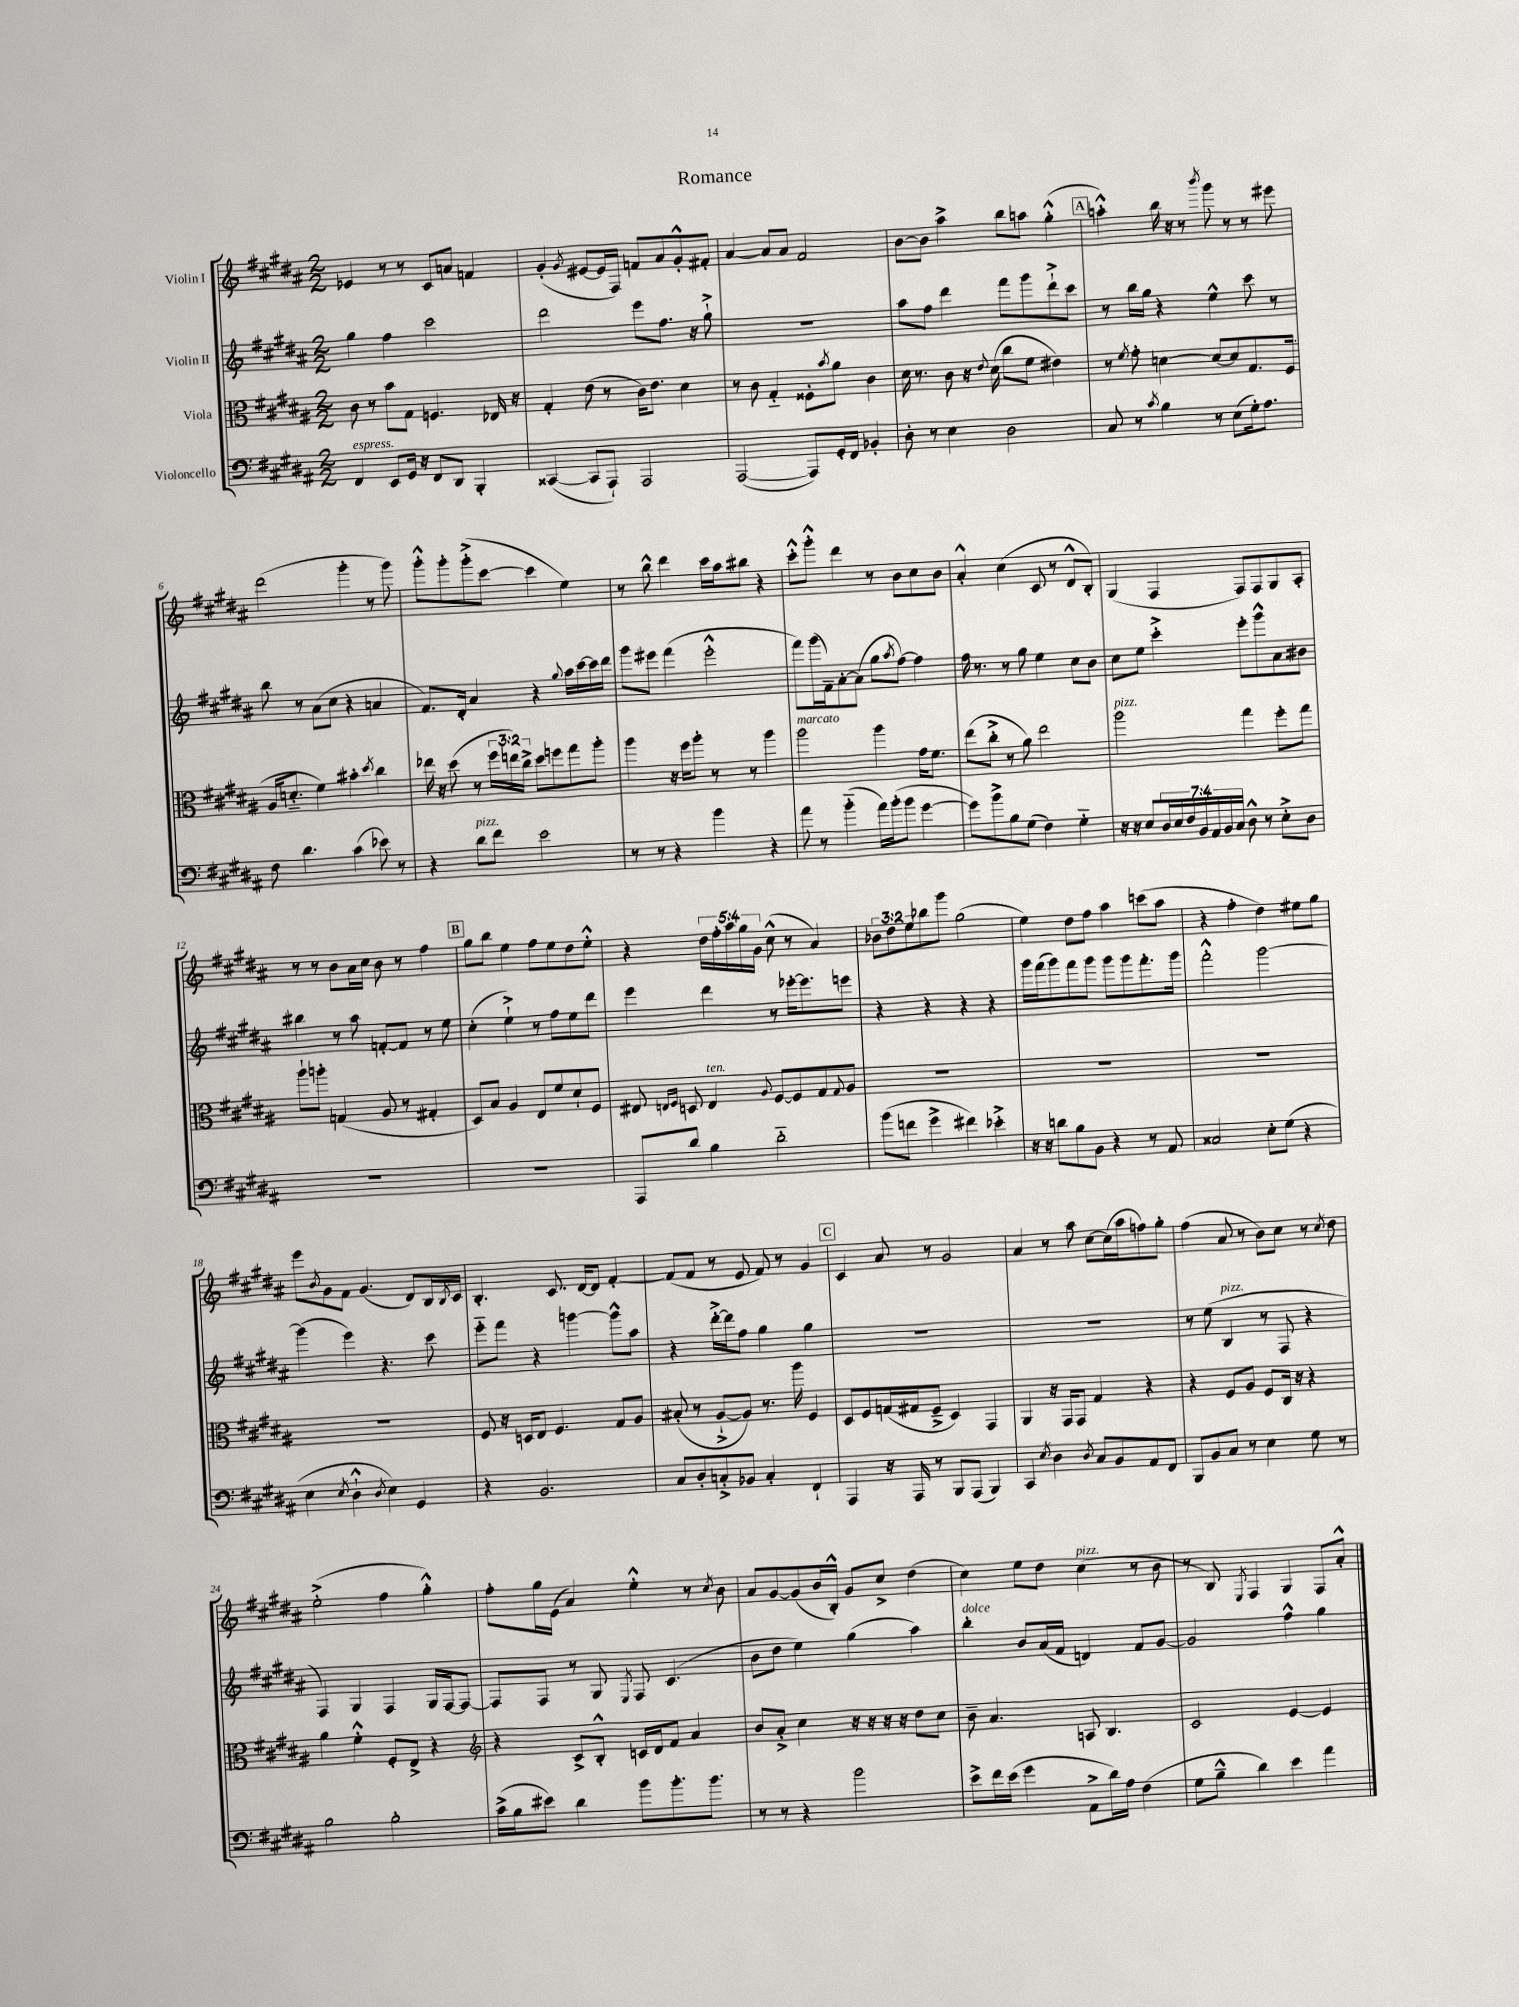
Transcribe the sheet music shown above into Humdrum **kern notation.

**kern	**kern	**kern	**kern
*staff4	*staff3	*staff2	*staff1
*clefF4	*clefC3	*clefG2	*clefG2
*k[f#c#g#d#a#]	*k[f#c#g#d#a#]	*k[f#c#g#d#a#]	*k[f#c#g#d#a#]
*M2/2	*M2/2	*M2/2	*M2/2
4FF#/	8c#\	4gg#\	4e-/
.	8r	.	.
8EE/L	8b\L	4ff#\	8r
16GG#/Jk	8G#\J	.	8r
16r	.	.	.
8FF#/L	4.F/	2ccc#\	8c#/L
8DD#/J	.	.	8a/J
4BBB'/	.	.	4f/
.	16E-/	.	.
.	16r	.	.
=	=	=	=
([4CC##/	4G#'/	2ddd#\	(4g#'/
.	.	.	8qg#/
8CC##/]L	(8e\	.	[8e#/L
8AAA#`/J)	8r	.	16e#/]L
.	.	.	16F#/JJ)
2AAA#/	16c#\LK)	8eee\L	8f/L
.	8.e\J	.	.
.	.	8.ff#\J	8a#/
.	4d#\	.	8g#'^^/
.	.	16r	.
.	.	8gg#`^\	8f#'/J
=	=	=	=
([2AAA#/	8r	1r	[4a#/
.	8c#\	.	.
.	4G#'~/	.	8a#/]L
.	.	.	8a#/J
8AAA#/]L)	8F##'\L	.	2f#/
.	8qb/	.	.
16GG#'/L	8a#\J	.	.
16FF#/JJ	.	.	.
4BB-'/	4c#\	.	.
=	=	=	=
8D#'\	16d#\	8aa#\L	[8b\L
.	8.r	.	.
8r	.	8ff#\J	8b\]J
4E\	8c#\	4ddd#\	4aa#^\
.	16r	.	.
.	8qqe/	.	.
.	(16d#\	.	.
2D#\	8cc#\L	8fff#\L	8bb\L
.	8f#\J	8ggg#\	8aa\J
.	4e#\)	8ddd#`^\	(4gg#'^^\
.	.	8ccc#\J	.
=	=	=	=
8C#/	8r	8r	4aa'^^\)
.	8qf#/	.	.
8r	8g#'\	16bb\LL	.
.	.	16gg#\JJ	.
8qc#/	.	.	.
4B\	[4d\	4r	16bb\
.	.	.	16r
.	.	.	8r
.	.	.	8qbbb/
8r	8d/_L	4ee^^\	8ggg#\
(8E\L	8d/]	.	8r
16G#'\k)	8.G#/	8ccc#\	8r
8.A#\J	.	.	.
.	.	8r	8eee#\
.	(16F#/Jk	.	.
=	=	=	=
8F#\	16A#/LK	8bb\	(2ddd#\
.	8.d'~/J	.	.
4.d#\	.	8r	.
.	4f#\)	(8a#\L	.
.	.	8cc#\J	.
(4c#\	4b#'\	4r	4ggg#'\
.	8qdd#/	.	.
8e-\)	4cc#\	4a/	8r
8r	.	.	8ggg#\)
=	=	=	=
4r	16ee-\	8.f#/L)	8ggg#'^^\L
.	16r	.	.
.	(8dd#\	.	8ggg#'\
.	.	16d#'/Jk	.
8d#\L	8r	4a#/	(8ggg#'^\
8f#\J	24ff#\LL	.	[8ccc#\J
.	24ee\)	.	.
.	24cc#^\JJ	.	.
2e\	8dd#\L	4r	4ccc#\]
.	8ff\	.	.
.	.	8qqgg#/	.
.	8gg#\	16aa#\LL	4ee\)
.	.	[16ccc#\	.
.	8aa#'\J	16ccc#\]	.
.	.	16ddd#\JJ	.
=	=	=	=
8r	4aa#\	8ggg#\L	8r
8r	.	8eee#\J	8bb^^\
4r	16r	(4fff#\	4ddd#\
.	16ff#\LK	.	.
.	8aa#'\J	.	.
4b\	8r	2eee#'^^\	16ccc#\LL
.	.	.	16aa#\J
.	8r	.	8bb#\J
4r	4aa#\	.	4r
=	=	=	=
8a#\	2aa#\	8fff#\L)	8ccc#'^^\L
8r	.	(16ggg#\L	8ggg#'^^\J
.	.	16f#~\J)	.
(4b'~\	.	[8a#'\	4ddd#\
.	.	(8a#\]J	.
16a#\LL)	4aa#\	8gg#\L	8r
(16b'\J	.	.	.
.	.	8qaa#/	.
8b\J	.	[8ff#\J)	8b\L
[4g#\	16g#\LK	4ff#\]	8cc#\
.	8.f#\J	.	.
.	.	.	8b\J
=	=	=	=
8g#\]L)	(8ee\L	16ff#\	4a#'^^/
.	.	8.r	.
8b^\	8cc#'^\J	.	.
8B\	8r	8r	(4cc#\
(8G#\J	8a#\)	8gg#\	.
4F#\)	2ee\	4ee\	8c#/
.	.	.	8r
4G#'~\	.	8cc#\L	8d#^^/L
.	.	8b\J	8B'/J)
=	=	=	=
16r	2aa#\	8cc#\L	(4G#/
16r	.	.	.
8E/L	.	8ee\J	.
28D#/L	.	4ccc#'^\	4F#/
28E/	.	.	.
28F#/	.	.	.
28BB/	.	.	.
28AA#/	.	.	.
28BB/	.	.	.
28C#/JJ	.	.	.
8D#^^\	4gg#\	8eee'\L	8F#/L)
8r	.	8ggg#^^\	8F#/
8E'^\L	8ff#'\L	8a#\	8G#/
8D#\J	8gg#\J	8b#\J	8A#'/J
=	=	=	=
1r	8aa#`\L	4bb#\	8r
.	8aa'\J	.	8r
.	(4G/	8r	8b\L
.	.	8aa#\	16a#\L
.	.	.	16cc#\JJ
.	8A#/	[8f'/L	8b\
.	8r	8f/]J	8r
.	4G#'/	8r	4ff#\
.	.	8ee\	.
=	=	=	=
1r	8D#/L)	(4cc#'\	8gg#\L
.	8B/J	.	8bb\J
.	4A#/	4ee`^\)	4ee\
.	8E/L	8r	8ff#\L
.	8f#/	8ff#\L	8ee\
.	8d#`/	8ee\	8dd#\
.	8F#/J	8ddd#\J	8ee'^^\J
=	=	=	=
8AAA#/L	8E#/	4eee\	4r
.	16qqE/LL	.	.
.	16qqF#/JJ	.	.
8d#/J	8D/	.	.
4B\	4E/	4ddd#\	20dd#\LL
.	.	.	20ff#'\
.	.	.	20aa#\
.	.	.	20gg#\
.	.	.	20g#\JJ
.	8qqA#/	.	.
2d#'~\	[8F#/L	8r	(8cc#^^\
.	8F#/]	[16eee-'\LK	8r
.	.	8.eee-\]	.
.	8G#/	.	4a#/)
.	8qqG#/	.	.
.	8A#/J	8eee\J	.
=	=	=	=
(8b\L	1r	4r	12b-\L
.	.	.	12dd#\
8f\J	.	.	.
.	.	.	12ee\
4g#^\	.	4r	8bb-\
.	.	.	8ggg#\J
4f#\)	.	4r	(2gg#\
4e-'^\	.	4r	.
=	=	=	=
16r	1r	16ggg#\LL	4ee\)
16r	.	(16fff#\J	.
8d\L	.	8ggg#\)	.
8B\	.	8fff#\	8dd#\L
8BB\J	.	8ggg#\J	8ff#\J
4r	.	8ggg#\L	4aa#\
.	.	8ggg#\	.
8r	.	8.fff#'\	(8ccc\L
8AA#/	.	.	8aa#\J
.	.	16ggg#\Jk	.
=	=	=	=
2C##/	1r	2fff#'^^\	4r
.	.	.	4ff#'\
8E'\L	.	[2ggg#\	4dd#\)
(8G#\J	.	.	.
4r	.	.	8ee#\L
.	.	.	8gg#\J
=	=	=	=
4E\	1r	(4ggg#\]	8eee\L
.	.	.	8qb/
.	.	.	8g#\
8qE/	.	.	.
4D#`^^\	.	4eee\)	8f#\J
.	.	.	(4.g#/
8qD#/	.	.	.
4E\)	.	4.r	.
4GG#/	.	.	8d#/L)
.	.	8ccc#\	16B/L
.	.	.	8qB/
.	.	.	16c#/JJ
=	=	=	=
4r	8F#/	8eee'~\L	4.B'/
.	16r	8fff#\J	.
.	16D/LK	.	.
2.BB/	8E/J	4r	.
.	4.F#/	.	8.c#/
.	.	[4ggg\	.
.	.	.	[16d#/LK
.	.	.	8d#/]J
.	8G#/L	8ggg^^\]L	[4f#'/
.	8A#/J	8aa#\J	.
=	=	=	=
8C#/L	(8B#'/	4r	(8f#/]L
8D#'/	8r	.	8f#/J
8C'^/	[8A#`^/L	[16ddd#'^\LL	8r
.	.	16ddd#\]J	.
8BB-/J	8A#/]J)	8ff#\J	8e/
4C'/	8.r	4gg#\	8f#/)
.	.	.	8r
.	16aa#\	.	.
4FF#`/	4F#/	4gg#\	4g#/
=	=	=	=
4AAA#/	8D#/L	1r	4c#/
.	8F#/	.	.
16r	(16G/L	.	8a#/
16AAA#/	16G#/J	.	.
8r	8F#~^/J	.	8r
8BBB/L	4D#/)	.	2g#/
(8AAA#/J	.	.	.
4BBB/)	4GG#/	.	.
=	=	=	=
4CC#/	4AA#/	1r	4a#/
8qE/	.	.	.
4D#\	16r	.	8r
.	16GG#/LK	.	.
.	8GG#/J	.	8aa#\
8qD#/	.	.	.
8C#/L	4G#/	.	[8cc#\L
8BB/	.	.	(16cc#\]L
.	.	.	16aa#\J
8AA#/	4r	.	8ff\)
8FF#/J	.	.	8gg#'\J
=	=	=	=
8BBB/L	4r	8r	(4ff#\
8BB/	.	(8ee\	.
8C#/J	8F#/L	4B/	8a#/
8r	8A#/J	.	8r
4E\	8F#/L	8r	8b\L)
.	16C#/Jk	8F#/	8cc#\J
.	16r	.	.
8G#\	4r	4r	8r
.	.	.	8qcc#/
8r	.	.	8dd#\
=	=	=	=
2B\	4a#\	4F#/)	(2ee'^\
.	4f#'^^\	4G#/	.
2B'\	8F#'/L	4F#/	4ff#\
.	8E^/J	.	.
.	4r	16G#/LL	4gg#'^^\)
.	.	[16F#/J	.
.	.	8F#/_J	.
=	=	=	=
*	*clefG2	*	*
(16c#^\LL	4r	8F#/]L	8ff#'\L
16B\J	.	.	.
8e#\J)	.	8F#/J	16gg#\L
.	.	.	(16e\JJ
4d#\	8c#^/L	8r	4a#/)
.	8B'^^/J	8G#/	.
.	.	8qE/	.
8b\L	16c/LL	8F#/	4ee'^^\
.	16d#/J	.	.
8.b'\	8f#/J	(4.c#/	.
.	4a#/	.	8r
8.b\J	.	.	.
.	.	.	8qcc#/
.	.	.	8b\
=	=	=	=
8r	8b/L	8b\L	8a#/L
8r	8a#'^/J	8dd#\J	[8g#/
4r	4cc#\	4ee\)	(8g#/]
.	.	.	16b/L
.	.	.	16B'^^/JJ)
2b\	16r	(4gg#\	8g#/L
.	16r	.	.
.	16r	.	8cc#^/J
.	16r	.	.
.	8dd#\L	4aa#\)	(4dd#\
.	8cc#\J	.	.
=	=	=	=
8e^\L	8b~\	4bb'\	4cc#\)
16f#\L	4.a#/	.	.
(16e\JJ	.	.	.
4g#\	.	8b/L	8ee\L
.	.	(16a#/L	8dd#\J
.	.	16f#/JJ	.
8AA#^\L	8A/	4d/)	(4cc#\
16d#\L)	4.B/	.	.
16A#\JJ	.	.	.
(4F#\	.	8f#/L	8r
.	.	[8g#/J	8b\
=	=	=	=
8G#\L	2c#/	2g#/]	8r
8B~^^\J	.	.	8B/)
.	.	.	8qE/
4d#\)	.	.	4F#/
4e\	[4e/	4ff#^^\	4G#/
4a#\	4e/]	4gg#\	8F#/L
.	.	.	8a#'^^/J
==	==	==	==
*-	*-	*-	*-
